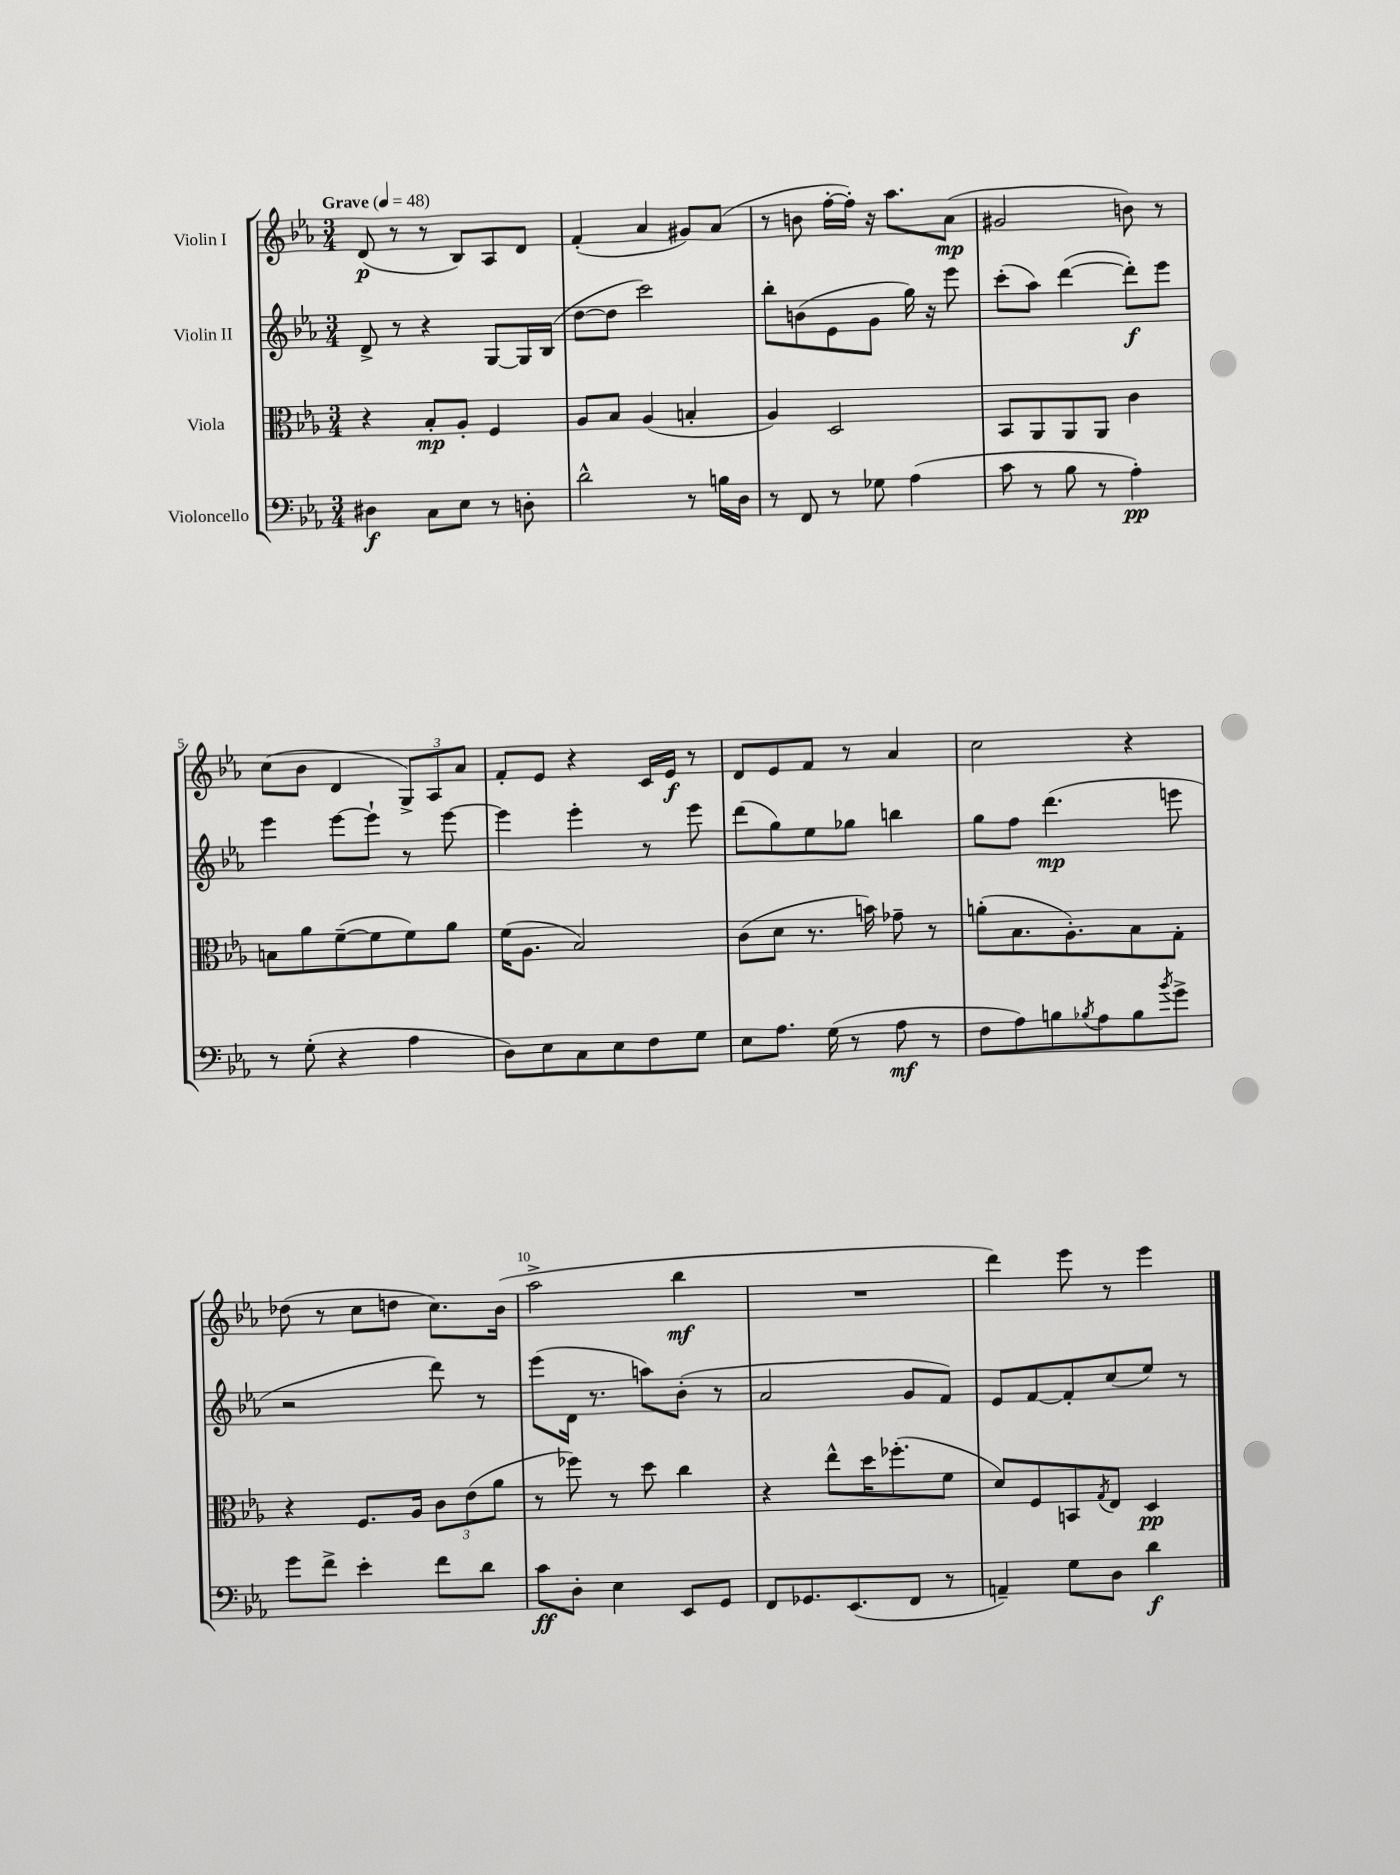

**kern	**kern	**kern	**kern
*staff4	*staff3	*staff2	*staff1
*clefF4	*clefC3	*clefG2	*clefG2
*k[b-e-a-]	*k[b-e-a-]	*k[b-e-a-]	*k[b-e-a-]
*M3/4	*M3/4	*M3/4	*M3/4
*MM48	*MM48	*MM48	*MM48
4D#	4r	8d^	(8d
.	.	8r	8r
8C	8B-'	4r	8r
8E-	8A-'	.	8B-)
8r	4F	[8G	8A-
8D'	.	16G]	8d
.	.	(16B-	.
=	=	=	=
2d^^	8A-	[8dd	(4f'
.	8B-	8dd]	.
.	(4A-	2ccc)	4a-
8r	4B'	.	8g#)
16B	.	.	(8a-
16D	.	.	.
=	=	=	=
8r	4A-)	8bb-'	8r
8FF	.	(8b	8b
8r	2D	8e-	[16ff'
.	.	.	16ff'])
8G-	.	8g	16r
.	.	.	8.aa-
(4A-	.	16gg)	.
.	.	16r	.
.	.	8eee-	(8a-
=	=	=	=
8c	8BB-	(8ccc'	2g#
8r	8AA-	8aa-)	.
8B-	8AA-	([4ddd	.
8r	8AA-	.	.
4A-')	4c	8ddd'])	8b)
.	.	8eee-	8r
=	=	=	=
8r	8B	4eee-	(8cc
(8G'	8a-	.	8b-
4r	([8f~	[8eee-	4d
.	8f]	8eee-`]	.
4A-	8f)	8r	12G^)
.	.	.	12A-
.	8a-	[8eee-	.
.	.	.	12a-
=	=	=	=
8D)	(16f	4eee-]	8f'
.	8.A-	.	.
8E-	.	.	8e-
8C	2B-)	4eee-'	4r
8E-	.	.	.
8F	.	8r	16c
.	.	.	16e-
8G	.	8eee-	8r
=	=	=	=
8E-	(8c	(8ddd	8d
8.A-	8d	8gg)	8e-
.	8.r	8ee-	8f
(16G	.	.	.
8r	.	8gg-	8r
.	16b)	.	.
8A-	8g-~	4bb	4a-
8r	8r	.	.
=	=	=	=
8F	(8a'	8gg	2cc
8A-)	8.B-	8ff	.
8B	.	(4.ddd	.
.	8.A-')	.	.
8qB-	.	.	.
8A-	.	.	.
8B-	8B-	.	4r
8qb-	.	.	.
8g^	8G'	8eee	.
=	=	=	=
8g	4r	2r	(8dd-
8f^	.	.	8r
4e-'	8.F	.	8cc
.	.	.	8dd
.	16A-	.	.
8f	12c	8ddd)	8.cc)
.	(12e-	.	.
8d	.	8r	.
.	12a-	.	.
.	.	.	(16b-
=	=	=	=
8c	8r	(8eee-	2aa-^
8D'	8ff-)	16d	.
.	.	8.r	.
4E-	8r	.	.
.	8dd	8aa)	.
8EE-	4cc	(8b-'	4bb-
8GG	.	8r	.
=	=	=	=
8FF	4r	2a-	2.r
8.GG-	.	.	.
.	8ee-^^	.	.
(8.EE-	.	.	.
.	16dd	.	.
.	(8.ff-'	.	.
8FF	.	8g	.
8r	8f	8f)	.
=	=	=	=
4AA~)	8d)	8e-	4ddd)
.	8F	[8f	.
8G	8BB	8f']	8eee-
.	8qG	.	.
8D	8E-	(8cc	8r
4d	4D	8ee-)	4eee-
.	.	8r	.
==	==	==	==
*-	*-	*-	*-
